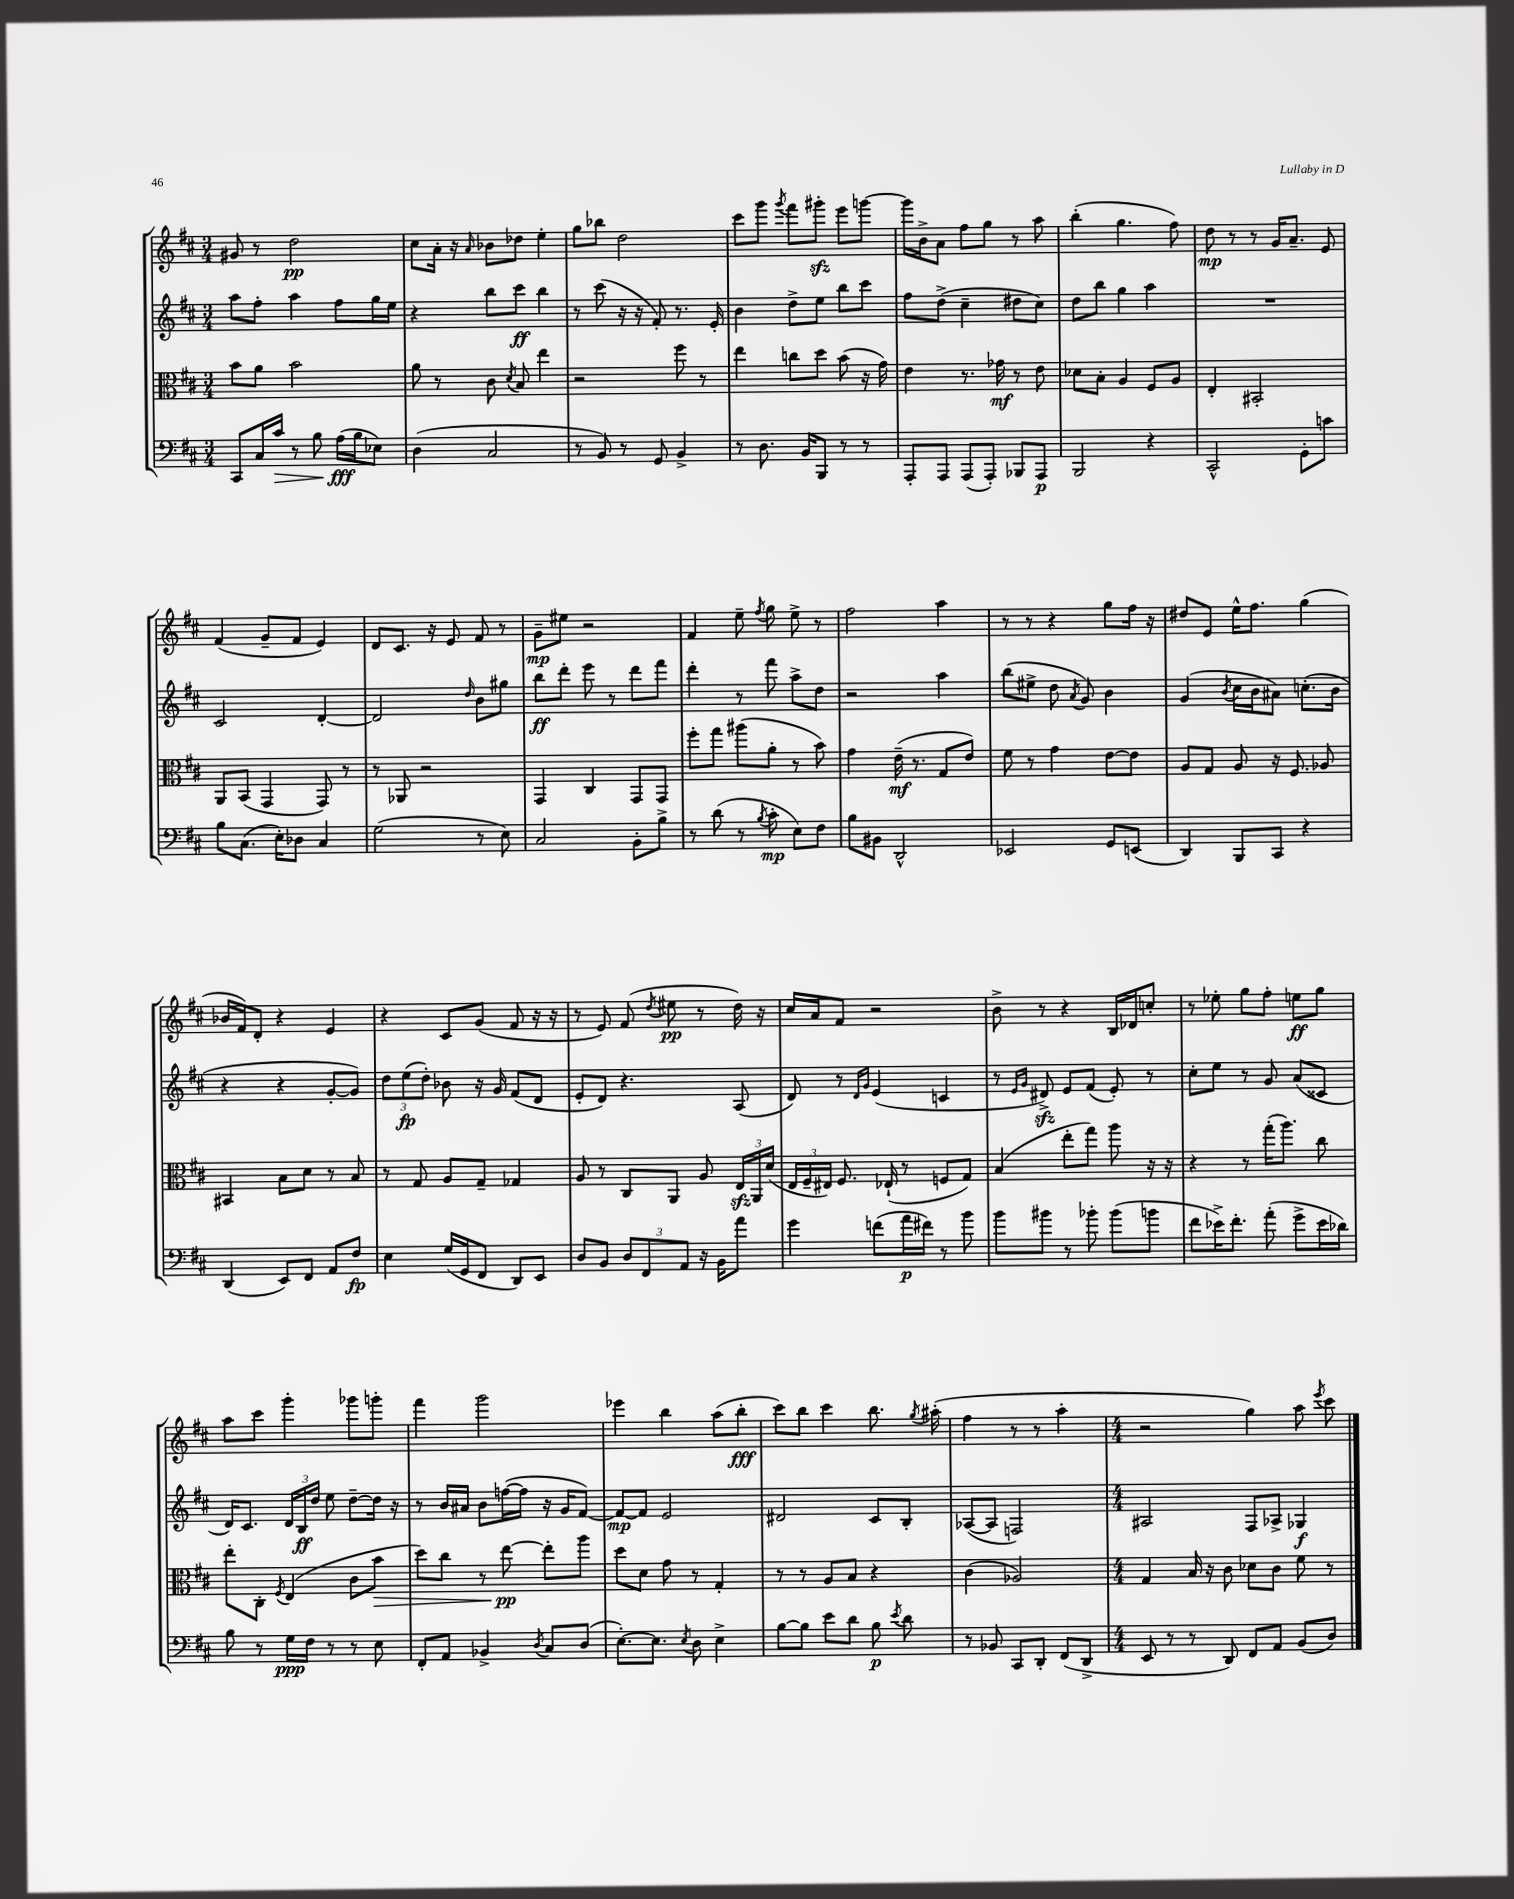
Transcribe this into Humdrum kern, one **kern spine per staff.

**kern	**kern	**kern	**kern
*staff4	*staff3	*staff2	*staff1
*clefF4	*clefC3	*clefG2	*clefG2
*k[f#c#]	*k[f#c#]	*k[f#c#]	*k[f#c#]
*M3/4	*M3/4	*M3/4	*M3/4
8CC#	8b	8aa	8g#
16C#	8a	8ff#'	8r
16c#	.	.	.
8r	2b	4aa	2dd
8B	.	.	.
(16A	.	8ff#	.
16B	.	.	.
8E-)	.	16gg	.
.	.	16ee	.
=	=	=	=
(4D	8a	4r	8cc#
.	8r	.	16a'
.	.	.	16r
.	.	.	16qqa
2C#	8c#	8bb	8b-
.	8qd	.	.
.	8B	8ccc#	8dd-
.	4ee	4bb	4ee'
=	=	=	=
8r	2r	8r	8gg
8BB)	.	(8ccc#	8bb-
8r	.	16r	2dd
.	.	16r	.
8GG	.	8f#')	.
4BB^	8ff#	8.r	.
.	8r	.	.
.	.	16e'	.
=	=	=	=
8r	4ee	4b	8ccc#
8.D	.	.	8ggg
.	.	.	8qggg
.	8cc	8dd^	8fff#
16BB	.	.	.
8BBB	8dd	8ee	8ggg#'
8r	(8b	8bb	8eee
8r	16r	8ccc#	[8ggg
.	16g)	.	.
=	=	=	=
8AAA'	4e	8ff#	16ggg]
.	.	.	16b^
8AAA	.	(8dd^	8a
(8AAA	8.r	4cc#~	8ff#
8AAA')	.	.	8gg
.	16g-	.	.
8BBB-	8r	8dd#	8r
8AAA	8e	8cc#)	8aa
=	=	=	=
2BBB	8d-	8dd	(4bb'
.	8B'	8bb	.
.	4A	4gg	4.gg
4r	8F#	4aa	.
.	8A	.	8ff#)
=	=	=	=
2CC#^^	4E'	2.r	8dd
.	.	.	8r
.	2BB#'	.	8r
.	.	.	16g
.	.	.	8.a~
8GG'	.	.	.
8c	.	.	8e
=	=	=	=
8B	8AA	2c#	(4f#
(8.C#	(8BB	.	.
.	4GG	.	8g~
16E')	.	.	.
8D-	.	.	8f#
4C#	8GG)	[4d'	4e)
.	8r	.	.
=	=	=	=
(2G	8r	2d]	8d
.	8AA-	.	8.c#
.	2r	.	.
.	.	.	16r
.	.	.	8e
.	.	16qqdd	.
8r	.	8b	8f#
8E)	.	8gg#	8r
=	=	=	=
2C#	4GG	8bb	8g~
.	.	8ddd'	8ee#
.	4C#	8eee	2r
.	.	8r	.
8BB'	8GG	8ddd	.
8B^	8GG	8fff#	.
=	=	=	=
8r	8ff#'	4ddd'	4f#
(8d	8gg	.	.
8r	(8aa#	8r	8ee~
8qB	.	.	8qff#
8c#'	8a'	8fff#	8gg
8E)	8r	8aa^	8ee^
8F#	8b)	8dd	8r
=	=	=	=
8B	4g	2r	2ff#
8BB#	.	.	.
2DD^^	(16e~	.	.
.	8.r	.	.
.	8G	4aa	4aa
.	8e)	.	.
=	=	=	=
2EE-	8f#	(8bb	8r
.	8r	8ee#^	8r
.	4g	8dd	4r
.	.	8qa	.
.	.	8g)	.
8GG	[8e	4b	8gg
(8EE	8e]	.	16ff#
.	.	.	16r
=	=	=	=
4DD)	8A	(4g	8dd#
.	8G	.	8e
.	.	8qb	.
8BBB	8A	16cc#	16ee^^
.	.	16b	8.ff#
8CC#	16r	8a#)	.
.	8.F#	.	.
4r	.	(8.cc'	(4gg
.	8A-	.	.
.	.	16b	.
=	=	=	=
(4DD	4BB#	4r	16b-
.	.	.	16f#)
.	.	.	8d'
8EE)	8B	4r	4r
8FF#	8d	.	.
8AA	8r	[8g'	4e
8F#	8B	8g])	.
=	=	=	=
4E	8r	12dd	4r
.	.	(12ee	.
.	8G	.	.
.	.	12dd')	.
(16G	8A	8b-	8c#
16GG	.	.	.
8FF#	8G~	16r	(8g
.	.	16g	.
8DD)	4G-	(8f#	8f#
8EE	.	8d	16r
.	.	.	16r
=	=	=	=
8D	8A	8e'	8r
8BB	8r	8d)	8e)
12D	8C#	4.r	(8f#
12FF#	.	.	.
.	.	.	8qdd
.	8AA	.	8ee#
12AA	.	.	.
16r	8A	.	8r
16BB	.	.	.
8a	24E	(8A	16dd)
.	24AA	.	.
.	.	.	16r
.	(24d	.	.
=	=	=	=
4g	24E	8d)	16cc#
.	24F#~	.	.
.	.	.	16a
.	24E#)	.	.
.	8.F#	8r	8f#
.	.	16qqd	.
.	.	16qqg	.
(8f	.	(4e	2r
.	(16E-`	.	.
16a	8r	.	.
16f#)	.	.	.
8r	8F	4c	.
8b	8G)	.	.
=	=	=	=
8b	(4B	8r	8b^
.	.	16qqe	.
.	.	16qqg	.
8b#	.	8d#^)	8r
8r	8ee'	8e	4r
8b-'	8gg)	(8f#	.
(8b-	8aa	8e')	16B
.	.	.	16d-
8b	16r	8r	8cc'
.	16r	.	.
=	=	=	=
8f#	4r	8cc#'	8r
16e-^)	.	8ee	8ee-'
8.f#'	.	.	.
.	8r	8r	8gg
(8a'	(16gg'	8g	8ff#'
.	8.aa)	.	.
8g^	.	(8a	8ee
16e-	8cc#	8c##	8gg
16d-)	.	.	.
=	=	=	=
8B	8ee'	16d)	8aa
.	.	8.c#	.
8r	8C#'	.	8ccc#
.	8qF#	.	.
16G	(4E	24d	4ggg'
.	.	24B	.
16F#	.	.	.
.	.	24dd	.
8r	.	8ee	.
8r	8c#	[8dd~	8ggg-
8E	8b	16dd]	8ggg'
.	.	16r	.
=	=	=	=
8FF#'	8dd)	8r	4fff#
8AA	8cc#	16b	.
.	.	16a#	.
4BB-^	8r	8b	2ggg
.	[8ee	([16ff	.
.	.	16ff]	.
8qD	.	.	.
8C#	8ee']	16r	.
.	.	16g	.
(8D	8aa	[8f#)	.
=	=	=	=
[8.E')	8dd	8f#_	4eee-
.	8d	8f#]	.
8.E]	.	.	.
.	8g	2e	4bb
8qE	.	.	.
8D	8r	.	.
4E^	4G'	.	(8aa
.	.	.	8bb'
=	=	=	=
[8B	8r	2d#	8ccc#)
8B]	8r	.	8bb
8e	8A	.	4ccc#
8d	8B	.	.
8B	4r	8c#	8.bb
8qe	.	.	.
8d	.	8B'	.
.	.	.	8qgg
.	.	.	(16aa#'
=	=	=	=
8r	(4c#	([8A-	4ff#
8BB-	.	8A-]	.
8CC#	2A-)	2F)	8r
8DD'	.	.	8r
(8FF#	.	.	4aa'
8DD^	.	.	.
=	=	=	=
*M4/4	*M4/4	*M4/4	*M4/4
8EE	4G	2A#	2r
8r	.	.	.
8r	16B	.	.
.	16r	.	.
8DD)	8c#	.	.
8FF#	8d-	8F#	4gg)
8AA	8c#	8A-^	.
(8BB	8f#	4G-	8aa
.	.	.	8qeee
8D)	8r	.	8ccc#
==	==	==	==
*-	*-	*-	*-
